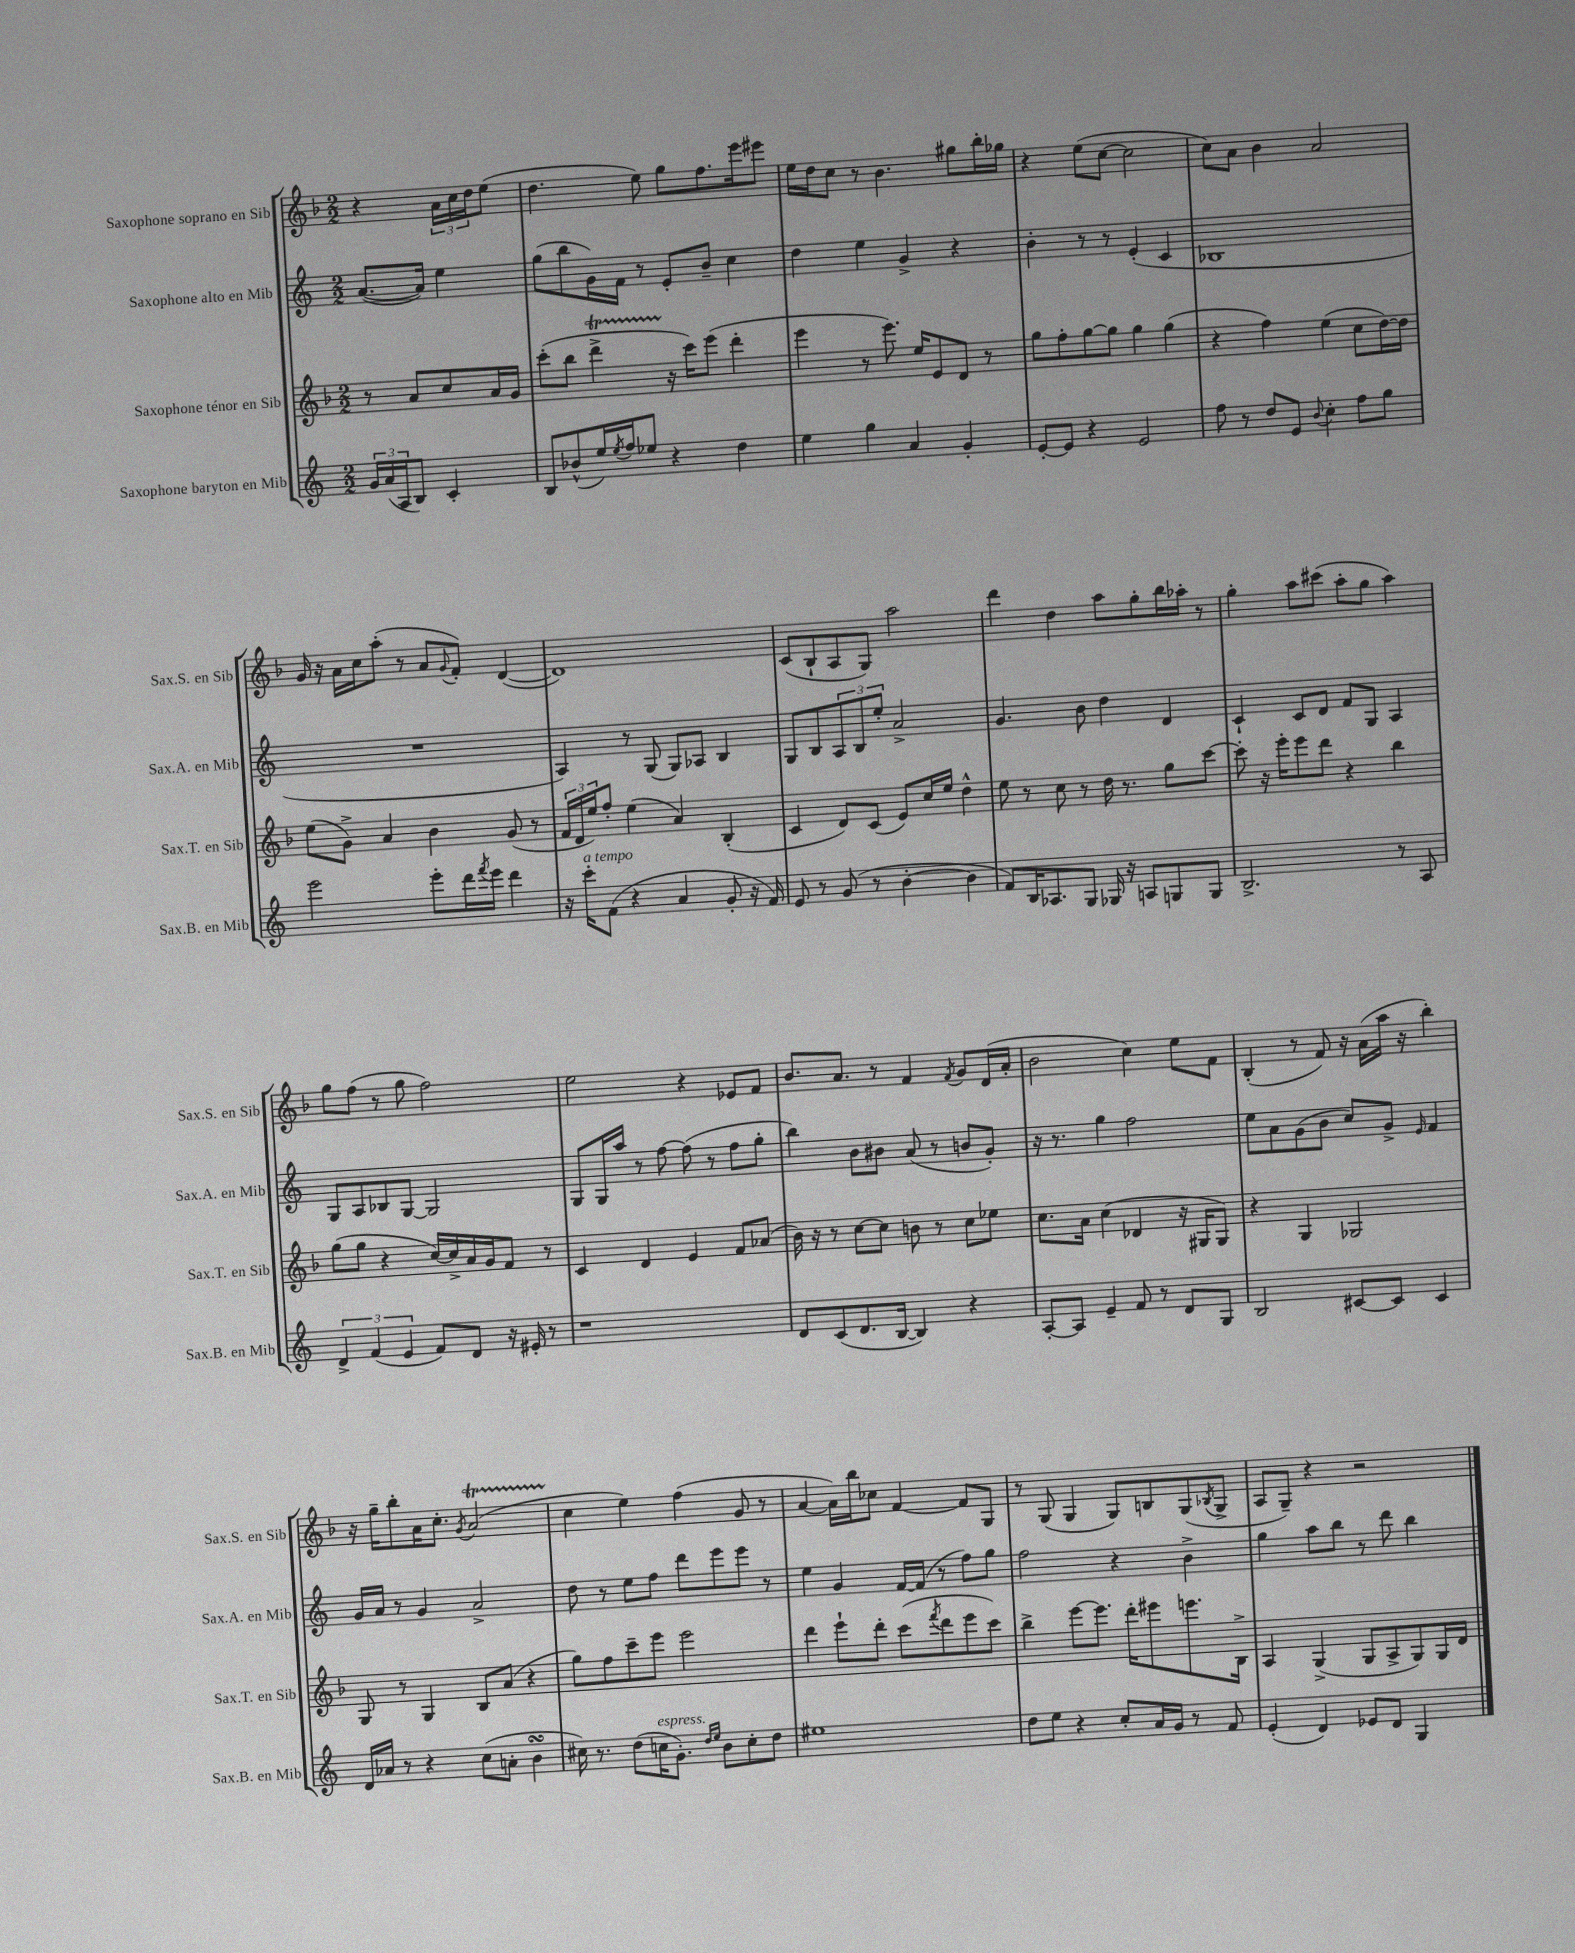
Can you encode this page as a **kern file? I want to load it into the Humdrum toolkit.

**kern	**kern	**kern	**kern
*staff4	*staff3	*staff2	*staff1
*clefG2	*clefG2	*clefG2	*clefG2
*k[]	*k[b-]	*k[]	*k[b-]
*M2/2	*M2/2	*M2/2	*M2/2
24g	8r	([8.a	4r
(24a	.	.	.
24A	.	.	.
8B)	8a	.	.
.	.	16a])	.
4c'	8cc	4ee	24a
.	.	.	24cc
.	.	.	24dd
.	16a	.	(8ee
.	16g	.	.
=	=	=	=
8B	(8ccc'	(8gg	4.dd
(8b-^^	8bb-	8bb	.
16ee)	4ddd^	16g)	.
8qee	.	.	.
16ff	.	16f	.
8ee-	.	8r	8ee)
4r	16r	8e'	8gg
.	16ccc)	.	.
.	(8eee	8b~	8.ff
4dd	4ddd'	4cc	.
.	.	.	16eee
.	.	.	8eee#
=	=	=	=
4ee	4eee	4dd	16ee
.	.	.	16dd
.	.	.	8cc
4gg	8r	4ee	8r
.	8.eee)	.	4.b-
4a	.	4g^	.
.	16ee	.	.
.	8e	.	.
4g'	8d	4r	8gg#
.	8r	.	16bb-'
.	.	.	16gg-
=	=	=	=
[8e'	8gg	4b'	4r
8e]	8ff'	.	.
4r	[8gg	8r	(8ee
.	8gg]	8r	[8cc
2e	4gg	(4e'	2cc]
.	(4gg	4c	.
=	=	=	=
8ff	4r	1B-	8cc)
8r	.	.	8a
8dd	4ff)	.	4b-
8e	.	.	.
8qqb	.	.	.
4cc'	(4ee	.	2a
8ff	8cc	.	.
8gg	[16dd)	.	.
.	16dd]	.	.
=	=	=	=
2eee	(8ee	1r	16g
.	.	.	16r
.	8g^)	.	16a
.	.	.	16cc
.	4a	.	(8aa'
.	.	.	8r
8eee'	4b-	.	8a
.	.	.	8qqg
16ddd	.	.	8f')
8qfff	.	.	.
16eee	.	.	.
4ddd	(8g	.	([4d
.	8r	.	.
=	=	=	=
16r	24f	4A)	1d])
.	24d	.	.
16ccc'	.	.	.
.	24ee)	.	.
(8f	8ff'	.	.
4r	(4ee	8r	.
.	.	(8G	.
4a	4a)	8G)	.
.	.	8A-	.
8g'	(4B-'	4B	.
16r	.	.	.
16f)	.	.	.
=	=	=	=
8e	4c	8G	(8c
8r	.	8B	8B-`
(8g	8d)	12A	8A
.	.	12B	.
8r	(8c	.	8G)
.	.	12ee'	.
[4b'	8e)	2a^	2aa
.	16cc	.	.
.	16ee	.	.
4b]	4dd^^	.	.
=	=	=	=
8f)	8ee	4.g	4ddd
16B	8r	.	.
8.A-	.	.	.
.	8cc	.	4dd
8G	8r	8b	.
16G-	16dd	4dd	8aa
16r	8.r	.	.
8A	.	.	8gg'
8G	8gg	4d	16bb-
.	.	.	16aa-'
8G	[8ccc	.	8r
=	=	=	=
2.B^	8ccc']	4c`	4gg'
.	16r	.	.
.	16eee'	.	.
.	8eee	8c	8aa
.	8ddd	8d	(8ccc#
.	4r	8f	8aa'
.	.	8G	8gg
8r	4bb-	4A	4aa)
8A	.	.	.
=	=	=	=
6d^	(8gg	8G	8gg
.	8gg	8A	(8ff
(6f	.	.	.
.	4r	8B-	8r
6e	.	.	.
.	.	[8G	8gg
8f)	[16cc)	2G]	2ff)
.	16cc^]	.	.
8d	16a	.	.
.	16g	.	.
16r	8f	.	.
16e#'	.	.	.
8r	8r	.	.
=	=	=	=
1r	4c	8G	2ee
.	.	16G	.
.	.	16aa	.
.	4d	8r	.
.	.	[8ff	.
.	4e	(8ff]	4r
.	.	8r	.
.	8f	8ff	8e-
.	(8a-	8gg'	8f
=	=	=	=
8d	16b-)	4bb)	8.b-
.	16r	.	.
(8c	8r	.	.
.	.	.	8.a
8.d	[8cc	8b	.
.	8cc]	8b#	8r
[16B	.	.	.
4B])	8b	(8a	4f
.	8r	8r	.
.	.	.	8qf
4r	8cc	8b	8g
.	8ee-	8g')	(16d
.	.	.	16a'
=	=	=	=
[8A'	8.cc	16r	2b-
.	.	8.r	.
8A]	.	.	.
.	16a	.	.
4e~	(4cc	4gg	.
8f	4d-	2ff	4cc)
8r	.	.	.
8d	16r	.	8ee
.	16G#	.	.
8G	8G#)	.	8f
=	=	=	=
2B	4r	8ee	(4B-'
.	.	8a	.
.	4G	(8g	8r
.	.	8b	8f)
[8c#	2G-	8cc)	16r
.	.	.	(16a
8c#]	.	8g^	16aa
.	.	.	16r
.	.	16qqe	.
4c#	.	4f	4bb-')
=	=	=	=
16d	8G	16g	16r
16a-	.	16a	16gg~
8r	8r	8r	8bb-'
4r	4G	4g	16a
.	.	.	8.cc'
.	.	.	8qg
(8cc	8B-	2a^	(2a
8a'	(8a	.	.
4b	4r	.	.
=	=	=	=
16cc#)	8gg)	8dd	4cc
8.r	.	.	.
.	8ff	8r	.
(8dd	8ccc~	8ee	4ee)
16cc	8eee	8ff	.
8.g')	.	.	.
.	2eee	8ddd	(4ff
16qqdd	.	.	.
16qqee	.	.	.
8b	.	8eee	.
8cc'	.	8eee	8g
8dd	.	8r	8r
=	=	=	=
1ee#	4ddd	4ee	[4a
.	8eee`	4g	16a])
.	.	.	16bb-
.	8ddd'	.	8cc-
.	(8ccc	[16f	[4f
.	.	(16f]	.
.	8qfff	.	.
.	8ddd	8r	.
.	8eee	8ff)	8f]
.	8ccc)	8gg	8G
=	=	=	=
8dd	4bb-^	2ff	8r
8ee	.	.	(8G
4r	[8eee	.	4G
.	8.eee]	.	.
8cc'	.	4r	8G)
.	16ddd'	.	.
16a	8eee#	.	8B
16g	.	.	.
8r	8.eee	4b^	(8G
.	.	.	8qB-
8f	.	.	8G^
.	16B-^	.	.
=	=	=	=
(4e'	4A	4gg	8A
.	.	.	8G~)
4d)	(4G^	8aa	4r
.	.	8bb	.
8e-	8G	8r	2r
8d	8A^	8ddd	.
4G	8G)	4bb	.
.	16G	.	.
.	16d	.	.
==	==	==	==
*-	*-	*-	*-
